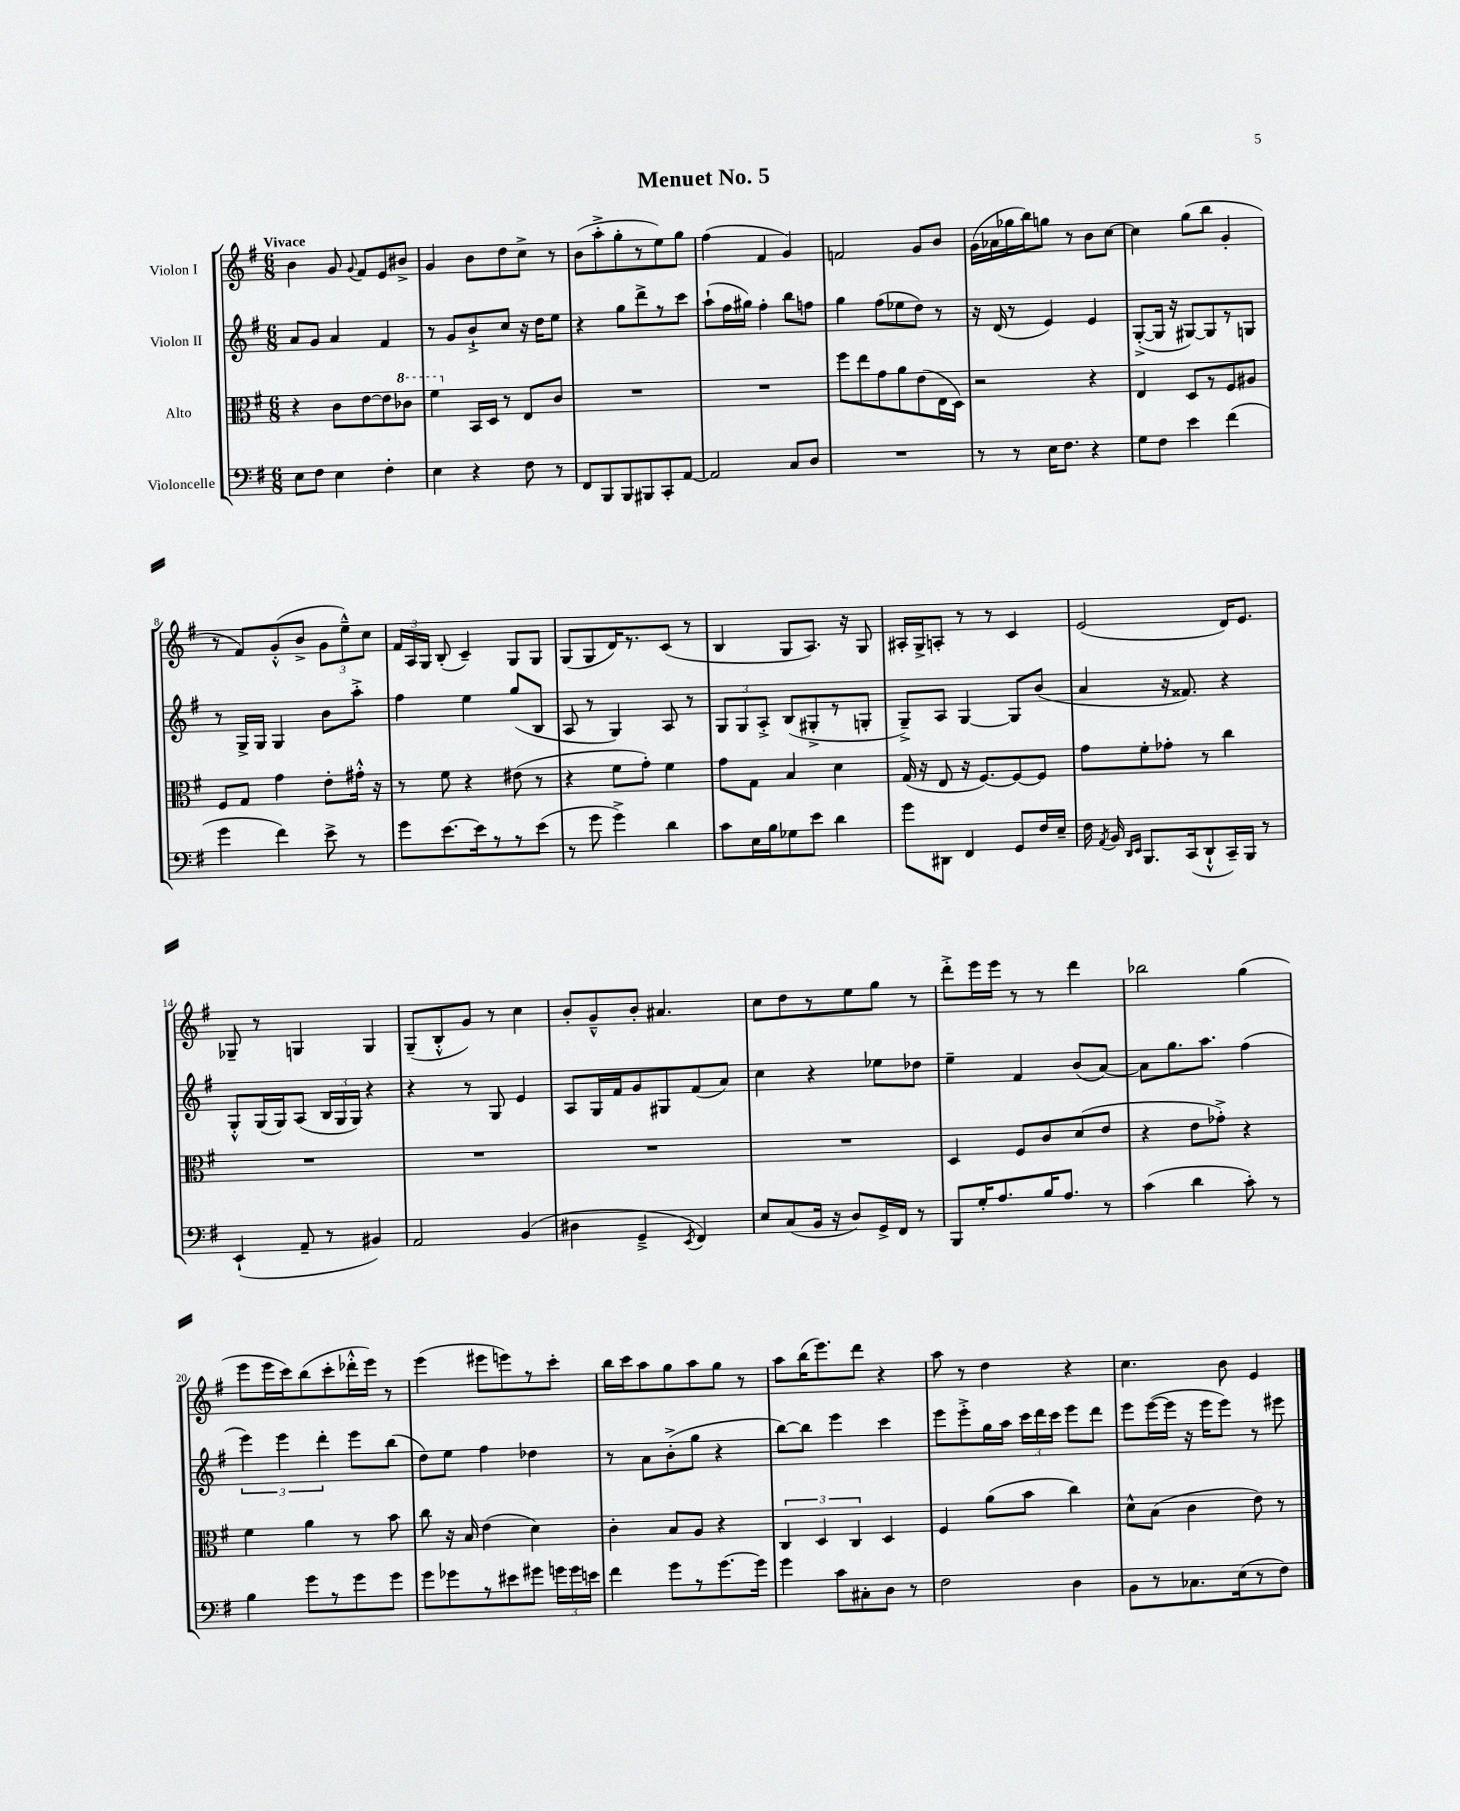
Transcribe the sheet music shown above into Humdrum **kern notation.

**kern	**kern	**kern	**kern
*staff4	*staff3	*staff2	*staff1
*clefF4	*clefC3	*clefG2	*clefG2
*k[f#]	*k[f#]	*k[f#]	*k[f#]
*M6/8	*M6/8	*M6/8	*M6/8
8E\L	4r	8a/L	4b\
8F#\J	.	8g/J	.
4E\	8c\L	4a/	8g/
.	.	.	8qqg/
.	[8e\	.	8f#/L
4F#'\	8e\]	4f#/	8e/
.	8cc-\J	.	8b#^/J
=	=	=	=
4E\	4ff#\	8r	4g/
.	.	8g/L	.
4r	16BB/LL	8b`^/	8b\L
.	16D/JJ	.	.
.	8r	8cc/J	8dd\
8F#\	8E/L	16r	8cc^\J
.	.	16dd\LK	.
8r	8c/J	8ee\J	8r
=	=	=	=
8FF#/L	2.r	4r	(8b\L
8BBB/	.	.	8aa'^\
8BBB/	.	8gg\L	8gg'\
8BBB#/	.	8ddd^\	8r
8CC'/	.	8r	8ee\)
[8AA/J	.	8ccc\J	8gg\J
=	=	=	=
2AA/]	2.r	(8aa`\L	(4ff#\
.	.	16ff#\L	.
.	.	16gg#\JJ)	.
.	.	4ff#'\	4f#/
8C/L	.	8bb\L	4g/)
8D/J	.	8ff\J	.
=	=	=	=
2.r	8ff#\L	4gg\	2f/
.	8ee\	.	.
.	8g\	(8ff#\L	.
.	8a\	8ee-\	.
.	(8e\	8dd\J)	8g/L
.	16E\L	8r	8b/J
.	16D\JJ)	.	.
=	=	=	=
8r	2r	16r	(16g\LL
.	.	(16d/	16a-\
8r	.	8r	16gg-\
.	.	.	16bb\J)
16E\LK	.	4e/)	8gg\J
8.F#\J	.	.	.
.	.	.	8r
4r	4r	4e/	8b\L
.	.	.	[8cc\J
=	=	=	=
8G\L	4E/	([8G'^/L	4cc\]
8F#\J	.	16G/]Jk	.
.	.	16r	.
4e\	8D/L	[8G#/L)	(8gg\L
.	8r	8G#/]	8bb\J
(4f#\	8F#/	8r	4g'/
.	8A#/J	8G/J	.
=	=	=	=
4g\	8F#/L	8r	8r
.	8G/J	16G^/LL	8f#/L)
.	.	16G/JJ	.
4f#\)	4g\	4G/	(8g'^^/
.	.	.	8b^/J
8e^\	8e'\L	8b\L	12g\L
.	.	.	12ee~^^\)
8r	16g#'^^\Jk	8aa'^\J	.
.	.	.	12cc\J
.	16r	.	.
=	=	=	=
8g\L	8r	4ff#\	24f#/LL
.	.	.	24A/
.	.	.	24G/JJ
[8.e\	8f#\	.	(8B'/
.	4r	4ee\	4c~/)
16e\]k	.	.	.
8r	.	.	.
8r	(8e#\	(8gg/L	8G/L
(8e\J	8r	8B/J	8G/J
=	=	=	=
8r	4r	8A/	(8G/L
8g\	.	8r	8G/
4g^\)	8f#\L	4G/)	16d/K)
.	.	.	8.r
.	8g'\J)	.	.
4d\	4f#\	8A/	(8c/J
.	.	8r	8r
=	=	=	=
8c\L	8g\L	12G/L	4B/
.	.	12G/	.
16E\L	8G\J	.	.
.	.	12A'^/J	.
16B\J	.	.	.
8G-\	4B/	(8B/L	8G/L
8e\J	.	8G#'^/	8.A/J)
4d\	4d\	8r	.
.	.	.	16r
.	.	8G'/J	8G/
=	=	=	=
8g\L	(16G/	8G~^/L)	16A#'/LL
.	16r	.	16G^/J
8DD#\J	8E/	8A/J	8A'/J
4FF#/	16r	[4G/	8r
.	[8.F#/L)	.	.
.	.	.	8r
8GG/L	8F#/_	8G/]L	4c/
16F#/L	8F#/]J	(8b/J	.
16E~/JJ	.	.	.
=	=	=	=
16F#\	8g\L	4a/	(2e/
8qAA/	.	.	.
16BB/	.	.	.
16qqDD/LL	.	.	.
16qqEE/JJ	.	.	.
8.BBB/L	8f#'\	.	.
.	8g-'\J	16r	.
(16CC/k	.	8.f##/)	.
8DD`^^/	8r	.	.
16CC~/L)	4cc\	4r	16d/LK)
16BBB/JJ	.	.	8.e/J
8r	.	.	.
=	=	=	=
(4EE`/	2.r	8G'^^/L	8G-~/
.	.	(16G/L	8r
.	.	16G/J)	.
8AA~/	.	(8A/J	4G/
8r	.	24B/LL	.
.	.	24G/	.
.	.	24G/JJ)	.
4BB#/)	.	4r	4G/
=	=	=	=
2AA/	2.r	4r	(8G~/L
.	.	.	8B'^^/
.	.	8r	8g/J)
.	.	8G/	8r
(4BB/	.	4e/	4cc\
=	=	=	=
4D#\	2.r	8A/L	8b'/L
.	.	16G/L	8g~^^/
.	.	16f#/J	.
4GG~^/	.	8g/	8b'/J
.	.	8G#/	4.a#/
8qEE/	.	.	.
4FF#/)	.	(8f#/	.
.	.	8a/J)	.
=	=	=	=
8E/L	2.r	4cc\	8cc\L
(8C/	.	.	8dd\
16BB/Jk	.	4r	8r
16r	.	.	.
8D/L)	.	.	8ee\
16GG^/L	.	8ee-\L	8gg\J
16FF#/JJ	.	.	.
8r	.	8dd-\J	8r
=	=	=	=
8BBB/L	4D/	4ee~\	8ddd'^\L
16G'/K	.	.	16eee\L
8.A/	.	.	16eee\JJ
.	8F#/L	4f#/	8r
16B/K	8c/	.	8r
8.A/J	.	.	.
.	(8d/	(8b/L	4ddd\
8r	8e/J	[8a/J)	.
=	=	=	=
(4c\	4r	8a\]L	2bb-\
.	.	8.gg\	.
4d\	8e\L	.	.
.	.	8.aa\J	.
.	8g-'^\J)	.	.
8c'\)	4r	(4ff#\	(4gg\
8r	.	.	.
=	=	=	=
4B\	4f#\	6eee\)	8eee\L
.	.	.	16eee\L
.	.	6eee\	.
.	.	.	16ccc\J)
8g\L	4a\	.	(8bb\
.	.	6ddd'\	.
8r	.	.	8ccc'\
8g\	8r	8eee\L	16ddd-'^^\L
.	.	.	16eee\JJ)
8g\J	8b\	(8bb\J	8r
=	=	=	=
8g\L	8cc\	8dd\L)	(4eee\
8g-\	16r	8ee\J	.
.	16B/	.	.
8r	(4e\	4ff#\	8eee#\L
8e#\	.	.	8eee\)
8g#\J	4d\)	4dd-\	8r
24g\LL	.	.	8ccc'\J
24g\	.	.	.
24e\JJ	.	.	.
=	=	=	=
4f#\	4c'\	8r	16bb\LL
.	.	.	16ccc\J
.	.	8a\L	8aa\
8g\L	8B/L	(8b'^\	8gg\
8r	8A/J	8gg\J	8aa\
[8.g\	4r	4r	8gg\J
.	.	.	8r
16g\]Jk	.	.	.
=	=	=	=
4g\	6C/	[8bb\L)	8aa\L
.	.	8bb\]J	(16bb\K
.	6D/	.	.
.	.	.	8.eee\)
8c\L	.	4eee\	.
.	6C/	.	.
8C#'\	.	.	8ddd\J
8D\J	4D/	4ccc\	4r
8r	.	.	.
=	=	=	=
2F#\	4F#/	8eee\L	8aa\
.	.	8eee'^\	8r
.	(8a\L	16gg\L	4dd\
.	.	16aa\JJ	.
.	8b\J	24ccc\LL	.
.	.	24ddd\	.
.	.	24ccc\JJ	.
4D\	4cc\)	8eee\L	4r
.	.	8ddd\J	.
=	=	=	=
8BB\L	8d^^\L	8eee\L	4.cc\
8r	(8B\J	([16eee\L	.
.	.	16eee\]JJ	.
8.C-\	4c\	16r	.
.	.	16eee\LK	.
.	.	8eee\J)	8b\
(16E\k	.	.	.
8r	8e\)	8r	4e/
8F#\J)	8r	8eee#\	.
==	==	==	==
*-	*-	*-	*-
